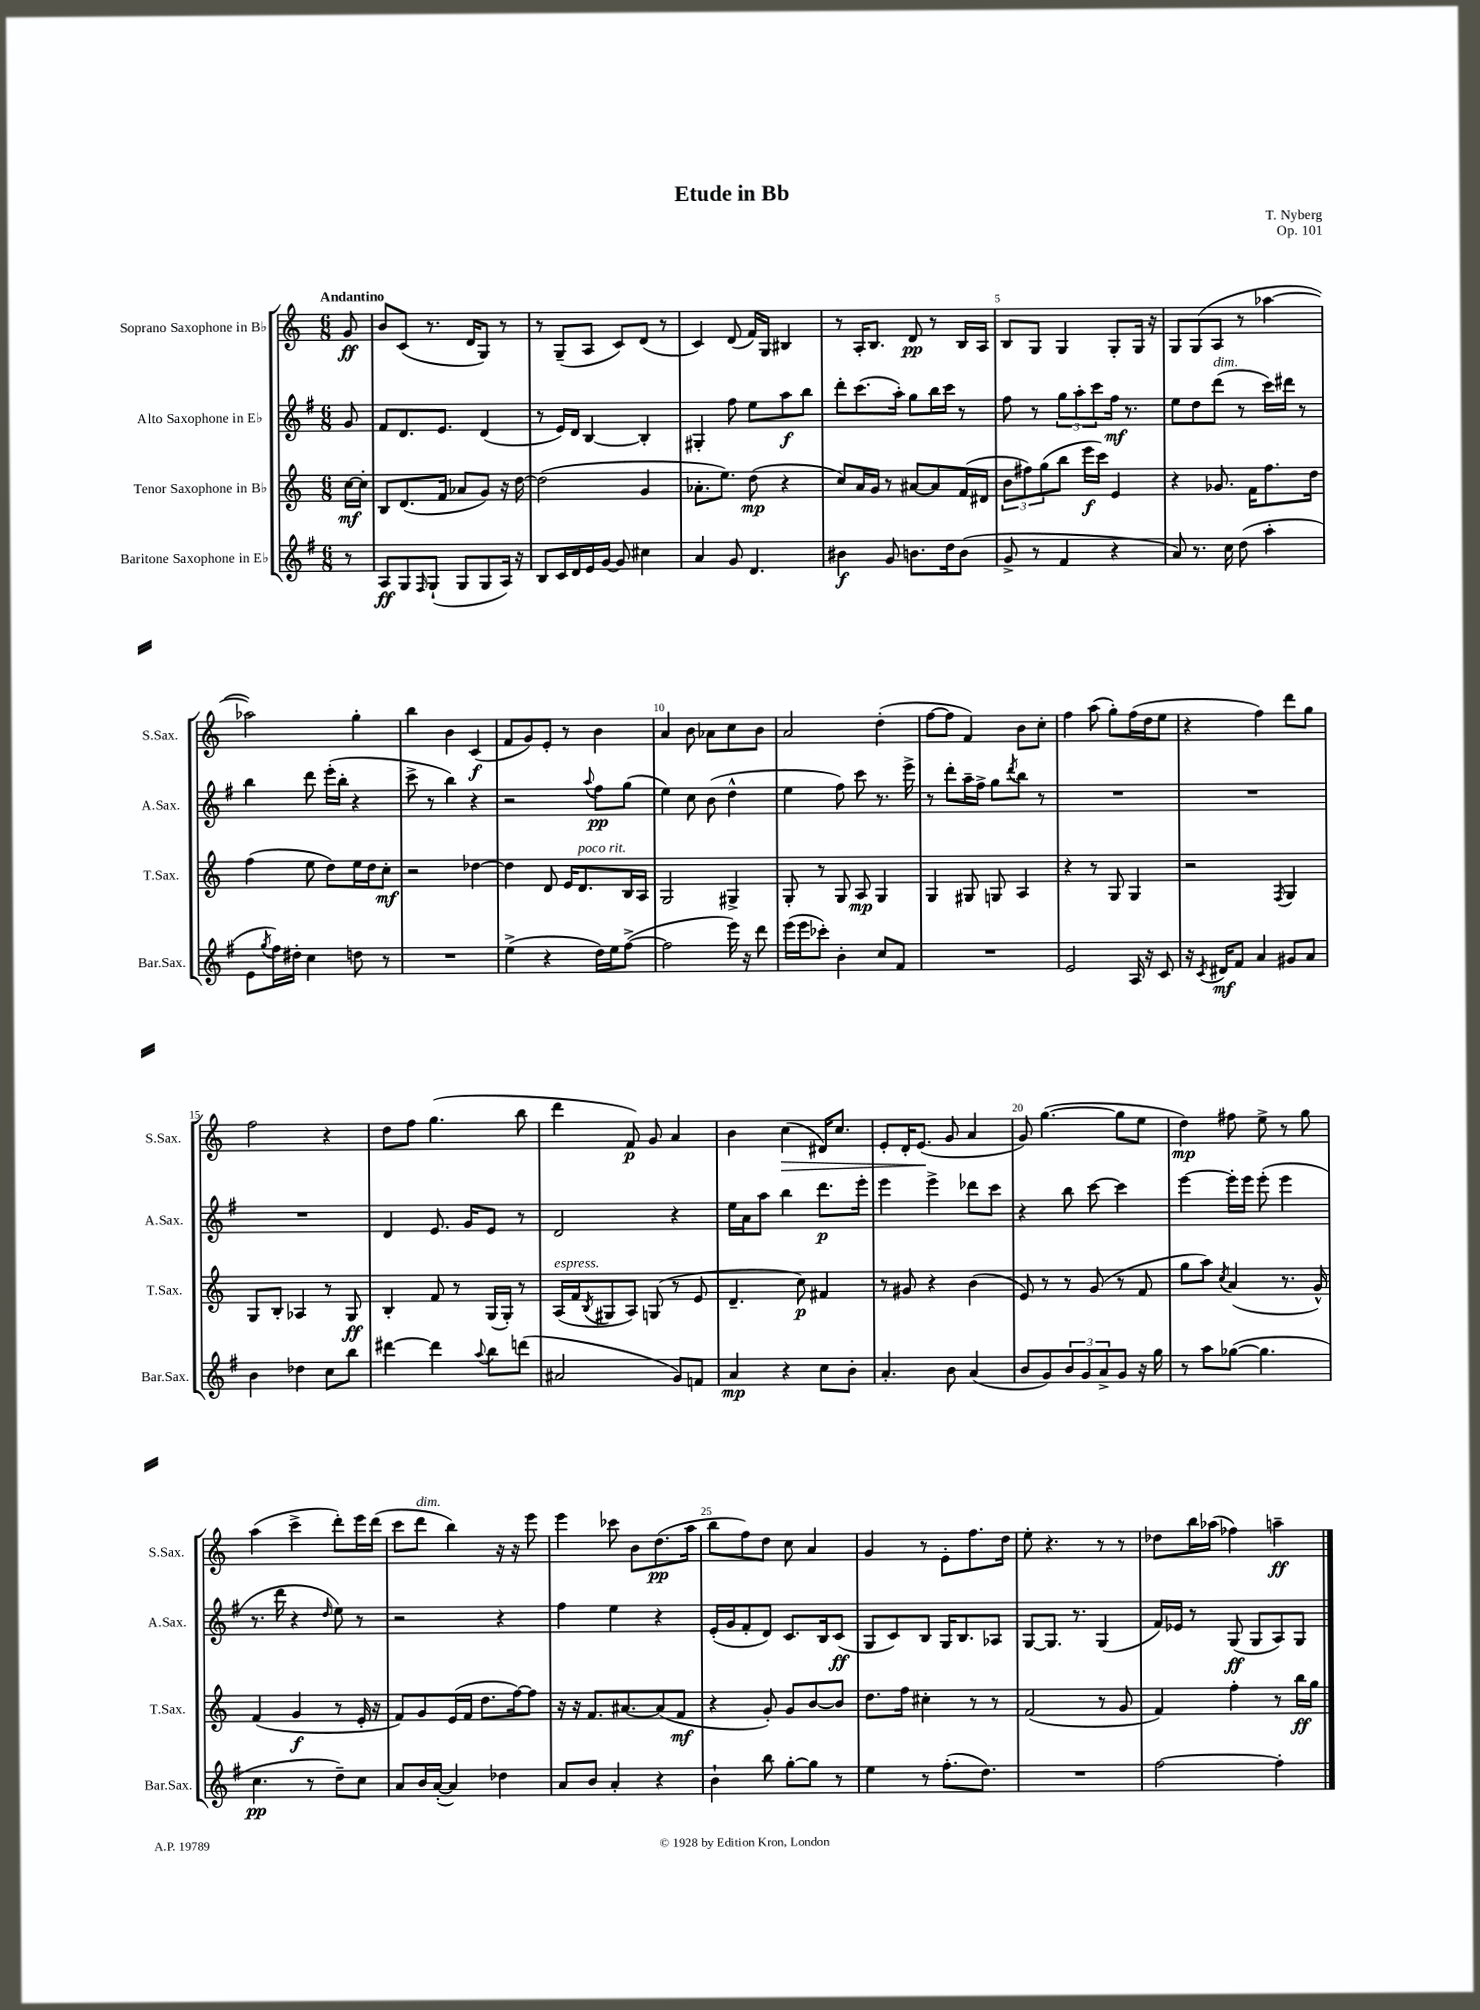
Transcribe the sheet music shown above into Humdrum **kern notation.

**kern	**dynam	**kern	**dynam	**kern	**dynam	**kern	**dynam
*part4	*part4	*part3	*part3	*part2	*part2	*part1	*part1
*staff4	*staff4	*staff3	*staff3	*staff2	*staff2	*staff1	*staff1
*I"Baritone Saxophone in E♭	*	*I"Tenor Saxophone in B♭	*	*I"Alto Saxophone in E♭	*	*I"Soprano Saxophone in B♭	*
*I'Bar.Sax.	*	*I'T.Sax.	*	*I'A.Sax.	*	*I'S.Sax.	*
*clefG2	*	*clefG2	*	*clefG2	*	*clefG2	*
*k[f#]	*	*k[]	*	*k[f#]	*	*k[]	*
*M6/8	*	*M6/8	*	*M6/8	*	*M6/8	*
=	=	=	=	=	=	=	=
!	!	!	!	!	!	!LO:TX:a:B:t=Andantino	!
8r	.	[16cc\LL	mf	8g/	.	8g/	ff
.	.	16cc'\JJ]	.	.	.	.	.
=1	=1	=1	=1	=1	=1	=1	=1
8A/L	ff	8B/L	.	8f#/L	.	8b/L	.
8G/	.	(8.d/	.	8.d/	.	(8c/J	.
16qqF#/	.	.	.	.	.	.	.
(8G`/J	.	.	.	.	.	8.r	.
.	.	16f/Jk	.	8.e/J	.	.	.
8G/L	.	8a-X/L	.	.	.	.	.
.	.	.	.	.	.	16d/KL	.
8G/	.	8g/J)	.	(4d/	.	8G/J)	.
16A/Jk)	.	16r	.	.	.	8r	.
16r	.	[16dd\	.	.	.	.	.
=2	=2	=2	=2	=2	=2	=2	=2
8B/L	.	(2dd\]	.	8r	.	8r	.
16c/L	.	.	.	16e/LL)	.	(8G~/L	.
16d/	.	.	.	16d/JJ	.	.	.
16e/	.	.	.	[4B/	.	8A/J	.
[16g/JJ	.	.	.	.	.	.	.
8g/]	.	.	.	.	.	8c/L)	.
4cc#X\	.	4g/	.	4B'/]	.	(8d/J	.
.	.	.	.	.	.	8r	.
=3	=3	=3	=3	=3	=3	=3	=3
4a/	.	8.a-X'\L	.	4G#X'/	.	4c/)	.
.	.	8.ee\J)	.	.	.	.	.
8g/	.	.	.	8ff#\	.	(8d/	.
4.d/	.	(8dd\	mp	8ee\L	.	16f/LL)	.
.	.	.	.	.	.	16G/JJ	.
.	.	4r	.	8aa\	f	4B#X/	.
.	.	.	.	8bb\J	.	.	.
=4	=4	=4	=4	=4	=4	=4	=4
4b#X\	f	8cc/L)	.	8ddd'\L	.	8r	.
.	.	16a/L	.	(8.ccc\	.	16A'/KL	.
.	.	16g/JJ	.	.	.	8.B/J	.
8g/	.	8r	.	.	.	.	.
.	.	.	.	16aa'\Jk)	.	.	.
8.bn\L	.	[8a#X/L	.	8gg\L	.	8d/	pp
.	.	8a#/]	.	16bb\L	.	8r	.
16dd\k	.	.	.	16ccc\JJ	.	.	.
(8b\J	.	(16f/L	.	8r	.	16B/LL	.
.	.	16d#X/JJ	.	.	.	16A/JJ	.
=5	=5	=5	=5	=5	=5	=5	=5
8g^/	.	12b\L	.	8ff#\	.	8B/L	.
.	.	12ff#X\)	.	.	.	.	.
8r	.	.	.	8r	.	8G/J	.
.	.	(12gg\	.	.	.	.	.
4f#/	.	8bb\J	.	12gg\L	.	4G/	.
.	.	.	.	12aa'\	.	.	.
.	.	16eee\LL	f	.	.	.	.
.	.	.	.	12ccc\	.	.	.
.	.	16ccc\JJ)	.	.	.	.	.
4r	.	4e/	.	16ff#\Jk	mf	8G'/L	.
.	.	.	.	8.r	.	.	.
.	.	.	.	.	.	16G/Jk	.
.	.	.	.	.	.	16r	.
=6	=6	=6	=6	=6	=6	=6	=6
8a/)	.	4r	.	8ee\L	.	8G/L	.
8.r	.	.	.	8dd\	.	(8G/	.
!	!	!	!	!LO:TX:a:i:t=dim.	!	!	!
.	.	8.g-X/	.	(8ddd\J	.	8A/J	.
16cc\	.	.	.	.	.	.	.
(8dd\	.	.	.	8r	.	8r	.
.	.	16f\KL	.	.	.	.	.
4aa'\	.	8.ff\	.	16ccc\LL)	.	[4aa-X\	.
.	.	.	.	16ddd#X\JJ	.	.	.
.	.	.	.	8r	.	.	.
.	.	16dd\Jk	.	.	.	.	.
!!LO:LB:g=z
=7	=7	=7	=7	=7	=7	=7	=7
8e\L	.	(4ff\	.	4bb\	.	2aa-X\])	.
8qgg/	.	.	.	.	.	.	.
16ff#\L)	.	.	.	.	.	.	.
16dd#X'\JJ	.	.	.	.	.	.	.
4cc\	.	8ee\	.	8ddd\	.	.	.
.	.	8dd\L)	.	(16eee'\LL	.	.	.
.	.	.	.	16bb'\JJ	.	.	.
8ddn\	.	16ee\L	.	4r	.	4gg'\	.
.	.	16dd\J	.	.	.	.	.
8r	.	8cc'\J	mf	.	.	.	.
=8	=8	=8	=8	=8	=8	=8	=8
2.r	.	2r	.	8ccc^\	.	4bb\	.
.	.	.	.	8r	.	.	.
.	.	.	.	4bb\)	.	4b\	.
.	.	[4dd-X\	.	4r	.	(4c/	f
=9	=9	=9	=9	=9	=9	=9	=9
(4ee^\	.	4dd-\]	.	2r	.	8f/L	.
.	.	.	.	.	.	8g/)	.
4r	.	8d/	.	.	.	8e'/J	.
.	.	16e/KL	.	.	.	8r	.
!	!	!LO:TX:a:i:t=poco rit.	!	!	!	!	!
.	.	8.d/	.	.	.	.	.
.	.	.	.	8qqaa/	.	.	.
16dd\LL)	.	.	.	8ff#\L	pp	4b\	.
16ee\J	.	.	.	.	.	.	.
([8ff#^\J	.	16B/L	.	(8gg\J	.	.	.
.	.	16A/JJ	.	.	.	.	.
=10	=10	=10	=10	=10	=10	=10	=10
2ff#\]	.	2G/	.	4ee\)	.	4a/	.
.	.	.	.	8cc\	.	8b\	.
.	.	.	.	(8b\	.	8a-X\L	.
16eee\)	.	4G#X^/	.	4dd^^\	.	8cc\	.
16r	.	.	.	.	.	.	.
8ddd\	.	.	.	.	.	8b\J	.
=11	=11	=11	=11	=11	=11	=11	=11
(16eee\LL	.	8G'/	.	4ee\	.	2a/	.
16eee\J	.	.	.	.	.	.	.
8ccc-X'\J)	.	8r	.	.	.	.	.
4b'\	.	8G/	.	8ff#\)	.	.	.
.	.	8A/	mp	8ccc\	.	.	.
8cc/L	.	4G/	.	8.r	.	(4dd'\	.
8f#/J	.	.	.	.	.	.	.
.	.	.	.	16eee^\	.	.	.
=12	=12	=12	=12	=12	=12	=12	=12
2.r	.	4G/	.	8r	.	[8ff\L	.
.	.	.	.	8ddd'\L	.	8ff\J]	.
.	.	8G#X/	.	16aa~\L	.	4f/)	.
.	.	.	.	16ff#^\JJ	.	.	.
.	.	8Gn/	.	8gg\L	.	.	.
.	.	.	.	8qddd/	.	.	.
.	.	4A/	.	8bb\J	.	8b\L	.
.	.	.	.	8r	.	8cc'\J	.
=13	=13	=13	=13	=13	=13	=13	=13
2e/	.	4r	.	2.r	.	4ff\	.
.	.	8r	.	.	.	(8aa\	.
.	.	8G/	.	.	.	8gg'\L)	.
16A/	.	4G/	.	.	.	(16ff\L	.
16r	.	.	.	.	.	16dd\J	.
8c/	.	.	.	.	.	8ee\J	.
=14	=14	=14	=14	=14	=14	=14	=14
16r	.	2r	.	2.r	.	4r	.
8qc/	.	.	.	.	.	.	.
16d#X/KL	mf	.	.	.	.	.	.
8f#/J	.	.	.	.	.	.	.
4a/	.	.	.	.	.	4ff\)	.
.	.	8qF/	.	.	.	.	.
8g#X/L	.	4G/	.	.	.	8ddd\L	.
8a/J	.	.	.	.	.	8gg\J	.
!!LO:LB:g=z
=15	=15	=15	=15	=15	=15	=15	=15
4b\	.	8G/L	.	2.r	.	2ff\	.
.	.	8B'/J	.	.	.	.	.
4dd-X\	.	4A-X/	.	.	.	.	.
8cc\L	.	8r	.	.	.	4r	.
8bb\J	.	8G/	ff	.	.	.	.
=16	=16	=16	=16	=16	=16	=16	=16
[4ddd#X\	.	4B'/	.	4d/	.	8dd\L	.
.	.	.	.	.	.	8ff\J	.
4ddd#\]	.	8f/	.	8.e/	.	(4.gg\	.
.	.	8r	.	.	.	.	.
.	.	.	.	16g/KL	.	.	.
8qqaa/	.	.	.	.	.	.	.
8bb\L	.	(16G/LL	.	8e/J	.	.	.
.	.	16G'/JJ)	.	.	.	.	.
(8dddn\J	.	8r	.	8r	.	8bb\	.
=17	=17	=17	=17	=17	=17	=17	=17
!	!	!LO:TX:a:i:t=espress.	!	!	!	!	!
2a#X/	.	(16A/LL	.	2d/	.	4ddd\	.
.	.	16f/J	.	.	.	.	.
.	.	8qB/	.	.	.	.	.
.	.	8G#X/	.	.	.	.	.
.	.	8A/J)	.	.	.	8f/)	p
.	.	(8Gn/	.	.	.	8g/	.
8g/L)	.	8r	.	4r	.	4a/	.
8fn/J	.	8e/	.	.	.	.	.
=18	=18	=18	=18	=18	=18	=18	=18
4a/	mp	4.d~/	.	16ee\LL	.	4b\	.
.	.	.	.	16a\J	.	.	.
.	.	.	.	8aa\J	.	.	.
!	!	!	!	!	!	!	!LO:HP:b
4r	.	.	.	4bb\	.	(4cc\	>
.	.	8cc\)	p	.	.	.	.
8cc\L	.	4f#X/	.	8.ddd\L	p	16d#X/KL)	.
.	.	.	.	.	.	8.cc/J	.
8b'\J	.	.	.	.	.	.	.
.	.	.	.	16eee'\Jk	.	.	.
=19	=19	=19	=19	=19	=19	=19	=19
4.a'/	.	8r	.	4eee\	.	8e'/L	.
.	.	8g#X/	.	.	.	16d'/K	.
.	.	.	.	.	.	(8.e/J	.
.	.	4r	.	4eee^\	.	.	.
8b\	.	.	.	.	.	8g/	]
(4a/	.	(4b\	.	8ddd-X\L	.	4a/	.
.	.	.	.	8ccc\J	.	.	.
=20	=20	=20	=20	=20	=20	=20	=20
8b/L	.	8e/)	.	4r	.	8g/)	.
8g/)	.	8r	.	.	.	([4.gg\	.
12b/	.	8r	.	8bb\	.	.	.
12g/	.	.	.	.	.	.	.
.	.	(8g/	.	[8ccc\	.	.	.
12a^/	.	.	.	.	.	.	.
8g/J	.	8r	.	4ccc\]	.	8gg\L]	.
16r	.	8f/	.	.	.	8ee\J	.
16gg\	.	.	.	.	.	.	.
=21	=21	=21	=21	=21	=21	=21	=21
8r	.	8gg\L	.	[4eee\	.	4dd\)	mp
8aa\L	.	8aa\J)	.	.	.	.	.
.	.	8qcc/	.	.	.	.	.
([8gg-X\J	.	(4a/	.	16eee'\LL]	.	8ff#X\	.
.	.	.	.	16eee\JJ	.	.	.
4.gg-\]	.	.	.	(8eee'\	.	8ee^\	.
.	.	8.r	.	4eee\	.	8r	.
.	.	.	.	.	.	8gg\	.
.	.	16g^^/)	.	.	.	.	.
!!LO:LB:g=z
=22	=22	=22	=22	=22	=22	=22	=22
4.cc\	pp	(4f/	.	8.r	.	(4aa\	.
.	.	.	.	16ddd\	.	.	.
.	.	4g/	f	4r	.	4ccc^\	.
8r	.	.	.	.	.	.	.
.	.	.	.	16qqdd/	.	.	.
8dd~\L)	.	8r	.	8ee\)	.	8ddd'\L)	.
8cc\J	.	16e'/	.	8r	.	16eee\L	.
.	.	16r	.	.	.	(16ddd\JJ	.
=23	=23	=23	=23	=23	=23	=23	=23
8a/L	.	8f/L)	.	2r	.	8ccc\L	.
!	!	!	!	!	!	!LO:TX:a:i:t=dim.	!
16b/L	.	8g/	.	.	.	8ddd\J	.
([16a'/JJ	.	.	.	.	.	.	.
4a/])	.	(16e/L	.	.	.	4bb\)	.
.	.	16f/JJ	.	.	.	.	.
.	.	8.dd\L	.	.	.	.	.
4dd-X\	.	.	.	4r	.	16r	.
.	.	[16ff\k)	.	.	.	16r	.
.	.	8ff\J]	.	.	.	8eee\	.
=24	=24	=24	=24	=24	=24	=24	=24
8a/L	.	16r	.	4ff#\	.	4eee\	.
.	.	16r	.	.	.	.	.
8b/J	.	8.f/L	.	.	.	.	.
4a'/	.	.	.	4ee\	.	8ccc-X\	.
.	.	[8.a#X/	.	.	.	.	.
.	.	.	.	.	.	8b\L	.
4r	.	(8a#/]	.	4r	.	(8.dd\	pp
.	.	8f/J	mf	.	.	.	.
.	.	.	.	.	.	16aa\Jk	.
=25	=25	=25	=25	=25	=25	=25	=25
4b`\	.	4r	.	(16e'/LL	.	8bb\L	.
.	.	.	.	16g/J	.	.	.
.	.	.	.	8f#'/	.	8ff\)	.
8bb\	.	8g'/)	.	8d/J)	.	8dd\J	.
[8gg'\L	.	8g/L	.	8.c/L	.	8cc\	.
8gg\J]	.	[8b/	.	.	.	4a/	.
.	.	.	.	16B/k	.	.	.
8r	.	8b/J]	.	(8c/J	ff	.	.
=26	=26	=26	=26	=26	=26	=26	=26
4ee\	.	8.dd\L	.	8G/L	.	4g/	.
.	.	.	.	8c/)	.	.	.
.	.	16ff\Jk	.	.	.	.	.
8r	.	4cc#X'\	.	8B/J	.	8r	.
(8.ff#'\L	.	.	.	16G/KL	.	8e'\L	.
.	.	.	.	8.B/	.	.	.
.	.	8r	.	.	.	8.ff\	.
8.dd\J)	.	.	.	.	.	.	.
.	.	8r	.	8A-X/J	.	.	.
.	.	.	.	.	.	16dd\Jk	.
=27	=27	=27	=27	=27	=27	=27	=27
2.r	.	(2f/	.	[8G/L	.	8ee'\	.
.	.	.	.	8.G/J]	.	4.r	.
.	.	.	.	8.r	.	.	.
.	.	8r	.	(4G/	.	8r	.
.	.	8g/	.	.	.	8r	.
=28	=28	=28	=28	=28	=28	=28	=28
[2ff#\	.	4f/)	.	16f#/LL)	.	8dd-X\L	.
.	.	.	.	16e-X/JJ	.	.	.
.	.	.	.	8r	.	16bb\L	.
.	.	.	.	.	.	(16aa-X\JJ	.
.	.	4ff'\	.	(8G/	ff	4ff-X\)	.
.	.	.	.	8G/L	.	.	.
4ff#'\]	.	8r	.	8A/)	.	4aan~\	ff
.	.	16bb\LL	ff	8G/J	.	.	.
.	.	16gg\JJ	.	.	.	.	.
==	==	==	==	==	==	==	==
*-	*-	*-	*-	*-	*-	*-	*-
